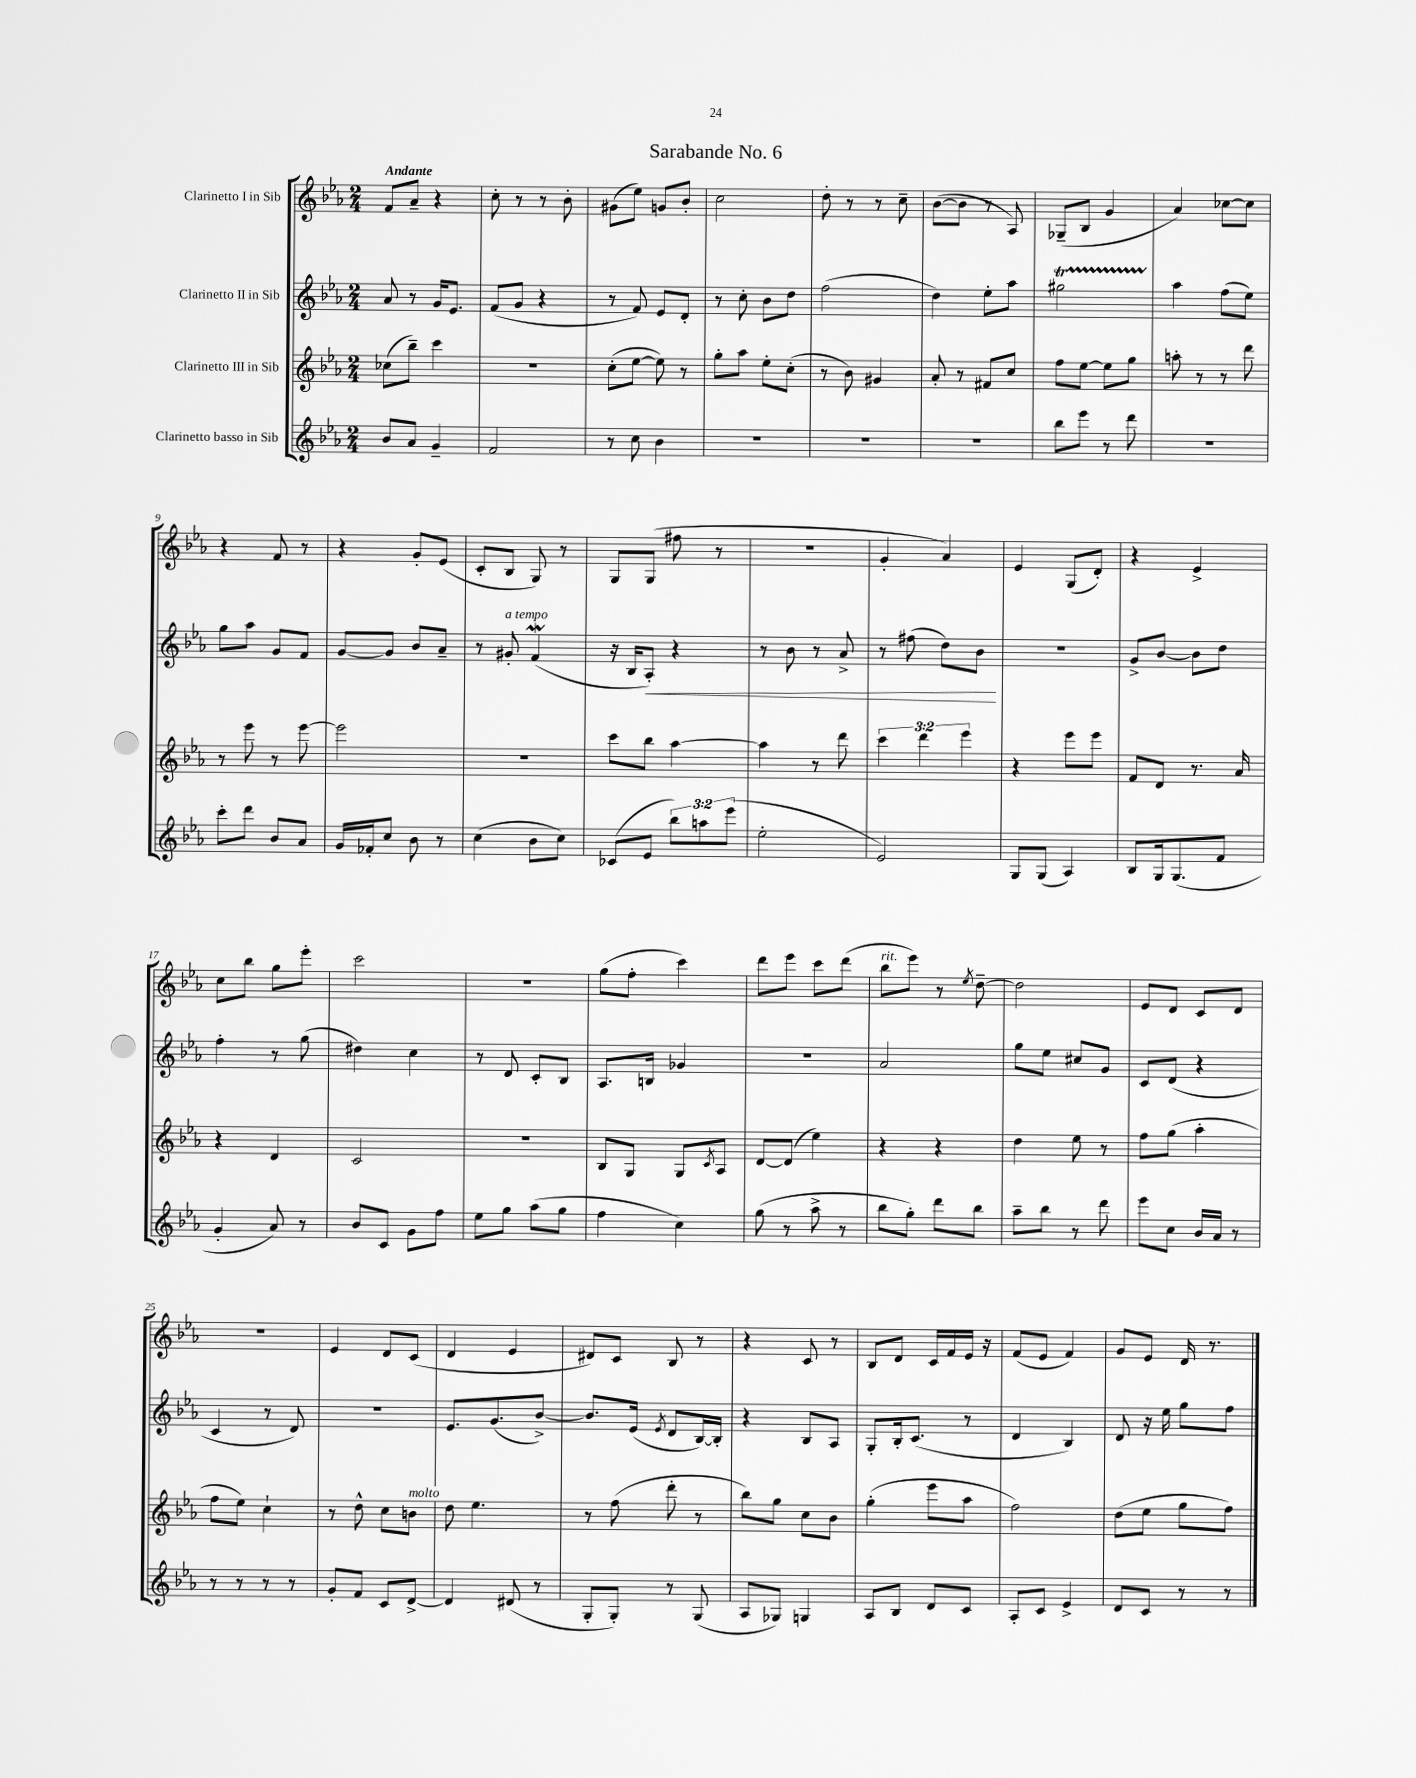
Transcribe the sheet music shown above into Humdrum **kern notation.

**kern	**kern	**kern	**dynam	**kern
*part4	*part3	*part2	*part2	*part1
*staff4	*staff3	*staff2	*staff2	*staff1
*I"Clarinetto basso in Sib	*I"Clarinetto III in Sib	*I"Clarinetto II in Sib	*	*I"Clarinetto I in Sib
*clefG2	*clefG2	*clefG2	*	*clefG2
*k[b-e-a-]	*k[b-e-a-]	*k[b-e-a-]	*	*k[b-e-a-]
*M2/4	*M2/4	*M2/4	*	*M2/4
=1	=1	=1	=1	=1
!	!	!	!	!LO:TX:a:B:t=Andante
8b-/L	(8cc-X\L	8a-/	.	8f/L
8a-/J	8bb-~\J)	8r	.	8a-~/J
4g~/	4ccc\	16g/KL	.	4r
.	.	8.e-/J	.	.
=2	=2	=2	=2	=2
2f/	2r	(8f/L	.	8cc'\
.	.	8g/J	.	8r
.	.	4r	.	8r
.	.	.	.	8b-'\
=3	=3	=3	=3	=3
8r	(8cc'\L	8r	.	(8g#X\L
8cc\	[8ee-\J	8f/)	.	8ee-\J)
4b-\	8ee-\])	8e-/L	.	8gn/L
.	8r	8d'/J	.	8b-'/J
=4	=4	=4	=4	=4
2r	8gg'\L	8r	.	2cc\
.	8aa-\J	8cc'\	.	.
.	8ee-'\L	8b-\L	.	.
.	(8cc'\J	8dd\J	.	.
=5	=5	=5	=5	=5
2r	8r	(2ff\	.	8dd'\
.	8b-\)	.	.	8r
.	4g#X/	.	.	8r
.	.	.	.	8cc~\
=6	=6	=6	=6	=6
2r	8a-'/	4dd\)	.	([8b-\L
.	8r	.	.	8b-\J]
.	8f#X/L	8ee-'\L	.	8r
.	8cc/J	8aa-\J	.	8A-/)
=7	=7	=7	=7	=7
8bb-\L	8ff\L	2gg#Xt\	.	(8G-X~/L
8eee-\J	[8ee-\J	.	.	8B-/J
8r	8ee-\L]	.	.	4g/
8ddd\	8gg\J	.	.	.
=8	=8	=8	=8	=8
2r	8aan'\	4aa-\	.	4a-/)
.	8r	.	.	.
.	8r	(8ff\L	.	[8cc-X\L
.	8ddd\	8ee-\J)	.	8cc-\J]
!!LO:LB:g=z
=9	=9	=9	=9	=9
8ccc'\L	8r	8gg\L	.	4r
8ddd\J	8eee-\	8aa-\J	.	.
8b-/L	8r	8g/L	.	8f/
8a-/J	[8eee-\	8f/J	.	8r
=10	=10	=10	=10	=10
16g/LL	2eee-\]	[8g/L	.	4r
16f-X'/J	.	.	.	.
8cc/J	.	8g/J]	.	.
8b-\	.	8b-/L	.	8g'/L
8r	.	8a-~/J	.	(8e-/J
=11	=11	=11	=11	=11
(4cc\	2r	8r	.	8c'/L
!	!	!LO:TX:a:i:t=a tempo	!	!
.	.	8g#X'/	.	8B-/J
8b-\L	.	(4fW/	.	8G/)
8cc\J)	.	.	.	8r
=12	=12	=12	=12	=12
(8c-X/L	8ccc\L	16r	.	8G/L
.	.	16B-/KL	.	.
!	!	!	!LO:HP:b	!
8e-/J	8bb-\J	8A-'/J)	<	(8G/J
12bb-\L)	[4aa-\	4r	.	8ff#X\
12aan\	.	.	.	.
.	.	.	.	8r
(12eee-\J	.	.	.	.
=13	=13	=13	=13	=13
2ee-'\	4aa-\]	8r	.	2r
.	.	8b-\	.	.
.	8r	8r	.	.
.	8ddd\	8a-^/	.	.
=14	=14	=14	=14	=14
2e-/)	6ccc\	8r	.	4g'/
.	.	(8ff#X\	.	.
.	6ddd\	.	.	.
.	.	8dd\L)	.	4a-/)
.	6eee-\	.	.	.
.	.	8b-\J	.	.
.	.	.	[	.
=15	=15	=15	=15	=15
8G/L	4r	2r	.	4e-/
(8G/J	.	.	.	.
4A-/)	8eee-\L	.	.	(8G/L
.	8eee-\J	.	.	8d'/J)
=16	=16	=16	=16	=16
8B-/L	8f/L	8g^/L	.	4r
16G/k	8d/J	[8b-/J	.	.
(8.G/	.	.	.	.
.	8.r	8b-\L]	.	4e-^/
8f/J	.	8dd\J	.	.
.	16a-/	.	.	.
!!LO:LB:g=z
=17	=17	=17	=17	=17
4g'/	4r	4ff'\	.	8cc\L
.	.	.	.	8bb-\J
8a-/)	4d/	8r	.	8gg\L
8r	.	(8gg\	.	8eee-'\J
=18	=18	=18	=18	=18
8b-/L	2c/	4dd#X\)	.	2ccc\
8c/J	.	.	.	.
8g\L	.	4cc\	.	.
8ff\J	.	.	.	.
=19	=19	=19	=19	=19
8ee-\L	2r	8r	.	2r
8gg\J	.	8d/	.	.
(8aa-\L	.	8c'/L	.	.
8gg\J	.	8B-/J	.	.
=20	=20	=20	=20	=20
4ff\	8B-/L	8.A-/L	.	(8gg\L
.	8G/J	.	.	8ff'\J
.	.	16Bn/Jk	.	.
4cc\)	8G/L	4g-X/	.	4ccc\)
.	8qc/	.	.	.
.	8A-/J	.	.	.
=21	=21	=21	=21	=21
(8gg\	[8d/L	2r	.	8ddd\L
8r	(8d/J]	.	.	8eee-\J
8aa-^\	4ee-\)	.	.	8ccc\L
8r	.	.	.	(8ddd\J
=22	=22	=22	=22	=22
!	!	!	!	!LO:TX:a:i:t=rit.
8bb-\L	4r	2a-/	.	8bb-\L
8gg'\J)	.	.	.	8eee-\J)
8ddd\L	4r	.	.	8r
.	.	.	.	8qee-/
8bb-\J	.	.	.	[8dd~\
=23	=23	=23	=23	=23
8aa-~\L	4dd\	8gg\L	.	2dd\]
8bb-\J	.	8ee-\J	.	.
8r	8ee-\	8cc#X/L	.	.
8ddd\	8r	8g/J	.	.
=24	=24	=24	=24	=24
8eee-\L	8ff\L	8c/L	.	8e-/L
8cc\J	(8gg\J	(8d/J	.	8d/J
16b-/LL	4aa-'\	4r	.	8c/L
16a-/JJ	.	.	.	.
8r	.	.	.	8d/J
!!LO:LB:g=z
=25	=25	=25	=25	=25
8r	8ff\L	4c/	.	2r
8r	8ee-\J)	.	.	.
8r	4cc`\	8r	.	.
8r	.	8d/)	.	.
=26	=26	=26	=26	=26
8g'/L	8r	2r	.	4e-/
8f/J	8dd^^\	.	.	.
8c/L	8cc\L	.	.	8d/L
!	!LO:TX:a:i:t=molto	!	!	!
[8d^/J	8bn\J	.	.	(8c/J
=27	=27	=27	=27	=27
4d/]	8dd\	8.e-/L	.	4d/
.	4.ee-\	.	.	.
.	.	(8.g/	.	.
(8d#X/	.	.	.	4e-/
8r	.	[8b-^/J)	.	.
=28	=28	=28	=28	=28
8G'/L	8r	8.b-/L]	.	8d#X/L)
8G'/J)	(8ff\	.	.	8c/J
.	.	(16e-/Jk	.	.
.	.	8qe-/	.	.
8r	8ddd'\	8d/L	.	8B-/
(8G/	8r	[16B-/L)	.	8r
.	.	16B-'/JJ]	.	.
=29	=29	=29	=29	=29
8A-/L	8bb-\L)	4r	.	4r
8G-X/J)	8gg\J	.	.	.
4Gn/	8cc\L	8B-/L	.	8c/
.	8b-\J	8A-/J	.	8r
=30	=30	=30	=30	=30
8A-/L	(4gg'\	8G'/L	.	8B-/L
8B-/J	.	16B-'/k	.	8d/J
.	.	(8.c/J	.	.
8d/L	8eee-\L	.	.	16c/LL
.	.	.	.	16f/
8c/J	8aa-\J	8r	.	16e-/JJ
.	.	.	.	16r
=31	=31	=31	=31	=31
8A-'/L	2ff\)	4d/	.	(8f/L
8c/J	.	.	.	8e-/J
4e-^/	.	4B-/)	.	4f/)
=32	=32	=32	=32	=32
8d/L	(8dd\L	8d/	.	8g/L
8c/J	8ee-\J	16r	.	8e-/J
.	.	16ee-\	.	.
8r	8gg\L	8gg\L	.	16d/
.	.	.	.	8.r
8r	8ff\J)	8ff\J	.	.
==	==	==	==	==
*-	*-	*-	*-	*-
